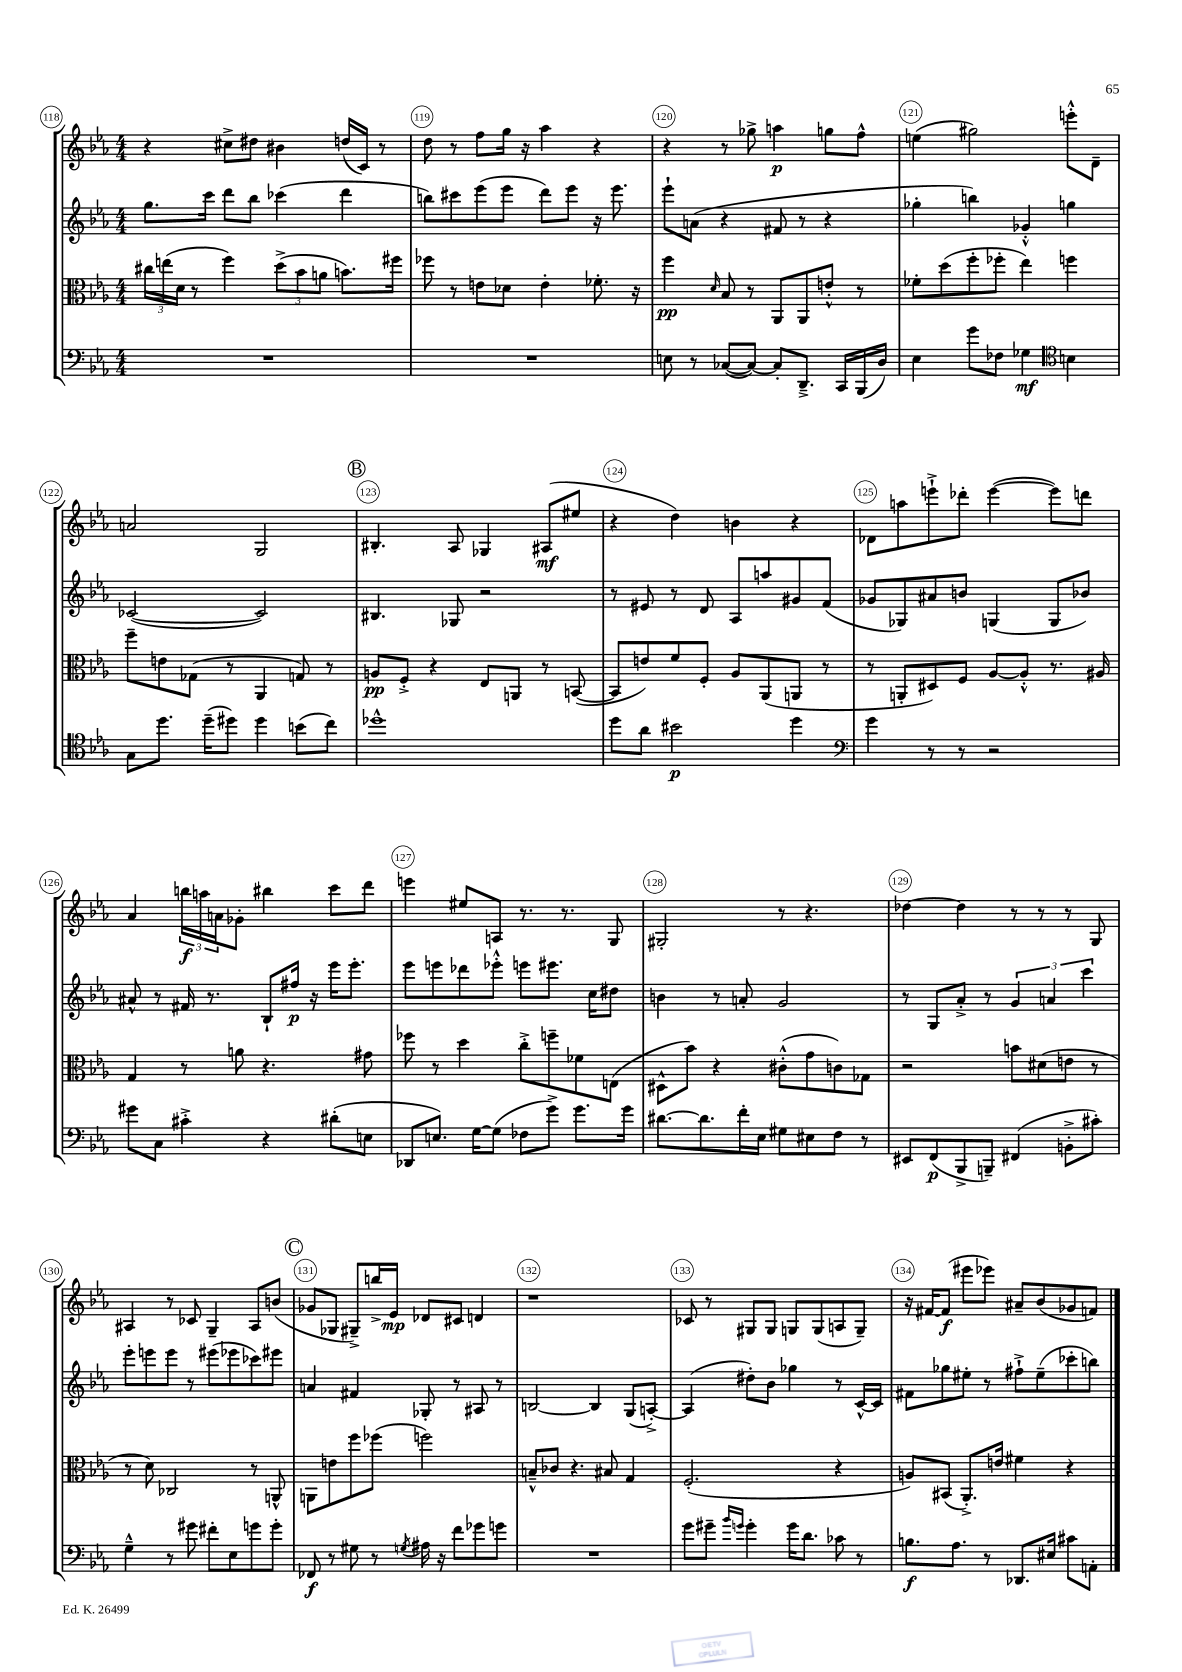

**kern	**kern	**kern	**kern
*staff4	*staff3	*staff2	*staff1
*clefF4	*clefC3	*clefG2	*clefG2
*k[b-e-a-]	*k[b-e-a-]	*k[b-e-a-]	*k[b-e-a-]
*M4/4	*M4/4	*M4/4	*M4/4
1r	24cc#\LL	8.gg\L	4r
.	(24ee\	.	.
.	24d\JJ	.	.
.	8r	.	.
.	.	16ccc\Jk	.
.	4ff\)	8ddd\L	8cc#^\L
.	.	8bb-\J	8dd#\J
.	(12dd^\L	(4ccc-\	4b#\
.	12b-\	.	.
.	12a\J	.	.
.	8.b\L)	4ddd\	(16dd/LL
.	.	.	16c/JJ)
.	.	.	8r
.	16ff#\Jk	.	.
=	=	=	=
1r	8ff-\	8bb\L)	8dd\
.	8r	8ccc#\	8r
.	8e\L	(8eee-\	8ff\L
.	8d-\J	8eee-\J	16gg\Jk
.	.	.	16r
.	4e'\	8ddd\L)	4aa-\
.	.	8eee-\J	.
.	8.f-'\	16r	4r
.	.	8.eee-\	.
.	16r	.	.
=	=	=	=
8E\	4ff\	8eee-`\L	4r
8r	.	(8a\J	.
.	16qqd/	.	.
([8C-/L	8B-/	4r	8r
8C-/_J)	8r	.	8gg-^\
8C-'/]L	8AA-/L	8f#/	4aa\
8.DD~^/J	8AA-/	8r	.
.	8e'^^/J	4r	8gg\L
16CC/LL	.	.	.
(16BBB-/	8r	.	8ff^^\J
16D/JJ)	.	.	.
=	=	=	=
4E-\	8f-'\L	4gg-'\	(4ee\
.	(8dd\	.	.
8g\L	8ff'\	4bb\)	2gg#\)
8F-\J	8ff-'\J	.	.
4G-\	4ee-\)	4g-'^^/	.
*clefC4	*	*	*
4B\	4ff\	4gg\	8eee'^^\L
.	.	.	8d~\J
=	=	=	=
8G\L	8ff~\L	([2c-/	2a/
8.dd\J	8e\	.	.
.	(8G-\J	.	.
(16dd~\LK	.	.	.
8dd#\J)	8r	.	.
4dd#\	4AA-/	2c-/])	2G/
(8b\L	8G/)	.	.
8cc\J)	8r	.	.
=	=	=	=
1dd-^^	8A/L	4.B#/	4.B#'/
.	8F'^/J	.	.
.	4r	.	.
.	.	8G-/	8A-/
.	8E-/L	2r	4G-/
.	8AA/J	.	.
.	8r	.	(8A#/L
.	([8BB/	.	8ee#/J
=	=	=	=
8dd\L	8BB/]L	8r	4r
8a-\J	8e/)	8e#/	.
2b#\	8f/	8r	4dd\)
.	8F'/J	8d/	.
.	8A-/L	8A-/L	4b\
.	(8AA-/	8aa/	.
4dd\	8AA/J	8g#/	4r
.	8r	(8f/J	.
=	=	=	=
*clefF4	*	*	*
4g\	8r	8g-/L	8d-\L
.	8AA'/L	8G-/)	8aa\
8r	8D#/)	8a#/	8eee`^\
8r	8F/J	8b/J	8ddd-'\J
2r	[8A-/L	(4G/	([4eee\
.	8A-'^^/]J	.	.
.	8.r	8G/L	8eee\]L)
.	.	8b-/J)	8ddd\J
.	16A#/	.	.
=	=	=	=
8g#\L	4G/	8a#^^/	4a-/
8C\J	.	8r	.
4c#'^\	8r	16f#/	24bb\LL
.	.	.	24aa\
.	.	8.r	.
.	.	.	24a\J
.	8a\	.	8g-'\J
4r	4.r	8B-`/L	4bb#\
.	.	16ff#/Jk	.
.	.	16r	.
(8d#'\L	.	16eee-\LK	8ccc\L
.	.	8.eee-'\J	.
8E\J	8g#\	.	8ddd\J
=	=	=	=
8DD-/L	8ff-\	8eee-\L	4eee\
8.E/J)	8r	8eee\	.
.	4dd\	8ddd-\	8ee#/L
[16G\LK	.	.	.
(8G\]J	.	8eee-'^^\J	8A/J
8F-\L	8cc'^\L	8eee\L	8.r
8g^\J)	8ff~\	8.eee#\J	.
.	.	.	8.r
8.g\L	8f-\	.	.
.	.	16cc\LK	.
.	(8E\J	8dd#\J	8G/
16g\Jk	.	.	.
=	=	=	=
[8.d#\L	8D#^^\L	4b\	2G#'/
.	8b-\J)	.	.
8.d#\]	.	.	.
.	4r	8r	.
16f'\L	.	8a'/	.
16E-\JJ	.	.	.
8G#\L	(8c#'^^\L	2g/	8r
8E#\	8g\	.	4.r
8F\J	8c\)	.	.
8r	8G-\J	.	.
=	=	=	=
8EE#/L	2r	8r	[4dd-\
(8FF/	.	8G/L	.
8BBB-^/	.	8a-'^/J	4dd-\]
8BBB~/J)	.	8r	.
(4FF#/	8b\L	6g/	8r
.	(8d#\	.	8r
.	.	6a/	.
8BB'^\L	8e\J	.	8r
.	.	6ccc\	.
8c#'\J)	8r	.	8G/
=	=	=	=
4G~^^\	8r	8eee-'\L	4A#/
.	8d\)	8eee\	.
8r	2C-/	8eee\J	8r
8g#\	.	8r	8c-/
8f#'\L	.	(8eee#\L	4G~/
8E-\	.	8eee-\	.
8g\	8r	8ccc-\)	8A#/L
8g'\J	8AA^^/	8eee#\J	(8b/J
=	=	=	=
8FF-/	8AA\L	4a/	8g-/L
8r	8e\	.	8G-/J
8G#\	8ff\	4f#/	8G#~^/L)
8r	(8ff-\J	.	16bb^/L
.	.	.	16e-/JJ
8qG/	.	.	.
16A#\	2ff\)	8G-'/	8d-/L
16r	.	.	.
8f\L	.	8r	8c#/J
8g-\	.	8A#/	4d/
8g\J	.	8r	.
=	=	=	=
1r	8B~^^/L	[2B/	1r
.	8c-/J	.	.
.	4.r	.	.
.	.	4B/]	.
.	8B#/	.	.
.	4G/	(8G/L	.
.	.	[8A'^/J)	.
=	=	=	=
8g\L	(2.F'/	(4A/]	8c-/
8g#~\J	.	.	8r
16qqb-/LL	.	.	.
16qqg/JJ	.	.	.
4g'\	.	8dd#'\L)	8G#/L
.	.	8b-\J	8G#/J
16g\LK	.	4gg-\	8G/L
8.d\J	.	.	.
.	.	.	(8G/
8c-\	4r	8r	8A/
8r	.	[16c^^/LL	8G~/J)
.	.	16c/]JJ	.
=	=	=	=
8.B\L	8A/L)	8f#\L	16r
.	.	.	[16f#/LK
.	(8BB#/J	8gg-\	(8f#/]J
8.A-\J	.	.	.
.	8.AA-'^/L)	8ee#'\J	8eee#\L
8r	.	8r	8eee-\J)
.	16e/Jk	.	.
8.DD-/L	4f#\	8ff#`^\L	8a#~/L
.	.	(8ee#~\	(8b-/
16E#/Jk	.	.	.
8c#\L	4r	8ccc-'\	8g-/
8AA'\J	.	8bb\J)	8f/J)
==	==	==	==
*-	*-	*-	*-
